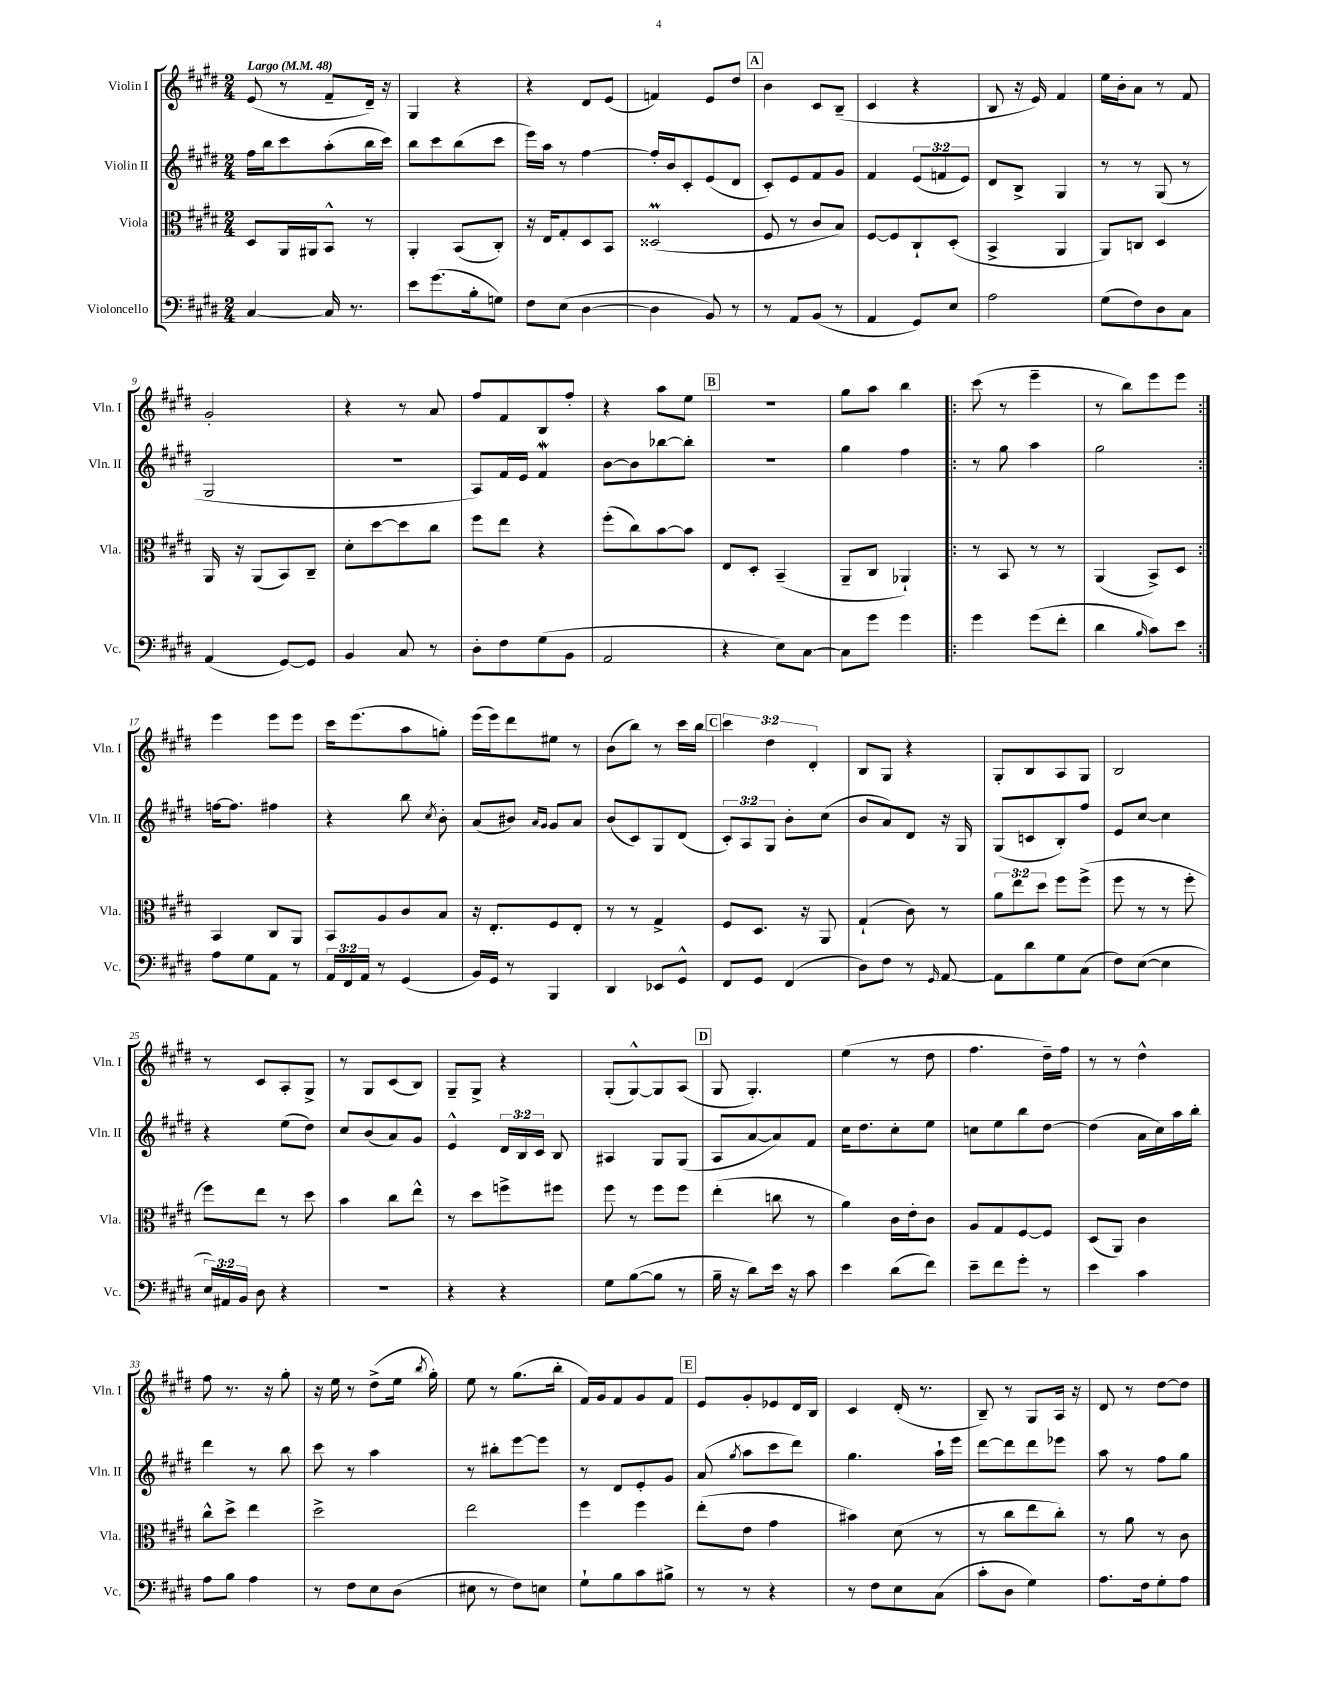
<<
\new StaffGroup <<
\new Staff = "s0" \with { instrumentName = "Violin I" shortInstrumentName = "Vln. I" } {
    \clef treble \key e \major \numericTimeSignature \time 2/4 \override Staff.TupletNumber.text = #tuplet-number::calc-fraction-text \tempo "Largo" 4 = 48
    \autoBeamOff e'8( r8 fis'8[-- dis'16]--) r16 |
    gis4 r4 |
    r4 dis'8[ e'8]( |
    f'4) e'8[ dis''8] |
    \mark \markup { \box "A" } b'4 cis'8[ b8]--( |
    cis'4 r4 |
    b8 r16 e'16) fis'4 |
    e''16[ b'16-. a'8] r8 fis'8 |
    gis'2-. |
    r4 r8 a'8 |
    fis''8[ fis'8 b8 fis''8]-. |
    r4 a''8[ e''8] |
    \mark \markup { \box "B" } r2 |
    gis''8[ a''8] b''4 |
    \repeat volta 2 { cis'''8( r8 e'''4-- |
    r8 b''8[) e'''8 e'''8] | }
    e'''4 e'''8[ e'''8] |
    cis'''16[ e'''8.( a''8 g''8]-.) |
    e'''16[( e'''16) dis'''8 eis''8] r8 |
    b'8[( b''8]) r8 cis'''16[ b''16] |
    \mark \markup { \box "C" } \tuplet 3/2 { cis'''4 dis''4 dis'4-. } |
    b8[ gis8] r4 |
    gis8[-. b8 a8 gis8] |
    b2 |
    r8 cis'8[ a8-. gis8]-> |
    r8 gis8[ cis'8( b8]) |
    gis8[-- gis8]-> r4 |
    gis8[-.( gis8~-^) gis8 a8]( |
    \mark \markup { \box "D" } gis8 gis4.-.) |
    e''4( r8 dis''8 |
    fis''4. dis''16[--) fis''16] |
    r8 r8 dis''4-^ |
    fis''8 r8. r16 gis''8-. |
    r16 e''16 r8 dis''8[->( e''16] \acciaccatura { b''8 } gis''16-.) |
    e''8 r8 gis''8.[( b''16]-. |
    fis'16[) gis'16 fis'8 gis'8 fis'8] |
    \mark \markup { \box "E" } e'8[ gis'8-. ees'8 dis'16 b16] |
    cis'4 dis'16-.( r8. |
    b8--) r8 gis8[ a16] r16 |
    dis'8 r8 dis''8[~ dis''8] \bar "|." |
}
\new Staff = "s1" \with { instrumentName = "Violin II" shortInstrumentName = "Vln. II" } {
    \clef treble \key e \major \numericTimeSignature \time 2/4 \override Staff.TupletNumber.text = #tuplet-number::calc-fraction-text
    \autoBeamOff fis''16[ b''16 cis'''8 a''8-.( b''16 cis'''16]) |
    b''8[ cis'''8 b''8( cis'''8] |
    e'''16[) a''16] r8 fis''4~ |
    fis''16[-. b'16 cis'8-. e'8( dis'8] |
    \mark \markup { \box "A" } cis'8[-.) e'8 fis'8 gis'8] |
    fis'4 \tuplet 3/2 { e'8[( f'8 e'8]) } |
    dis'8[ b8]-> gis4 |
    r8 r8 gis8( r8 |
    gis2 |
    r2 |
    a8[) fis'16 e'16] fis'4\mordent |
    b'8[~ b'8 bes''8~ bes''8]-. |
    \mark \markup { \box "B" } R2 |
    gis''4 fis''4 |
    \repeat volta 2 { r8 gis''8 a''4 |
    gis''2 | }
    f''16[~ f''8.] fis''4 |
    r4 b''8 \acciaccatura { cis''8 } b'8-. |
    a'8[( bis'8]) \grace { a'16[ gis'16] } gis'8[ a'8] |
    b'8[( cis'8) gis8 dis'8]( |
    \mark \markup { \box "C" } \tuplet 3/2 { cis'8[-.) a8 gis8] } b'8[-. cis''8]( |
    b'8[ a'8) dis'8] r16 gis16 |
    gis8[( c'8 b8-.) fis''8] |
    e'8[ cis''8]~ cis''4 |
    r4 e''8[( dis''8]) |
    cis''8[ b'8( a'8) gis'8] |
    e'4-^ \tuplet 3/2 { dis'16[ b16 cis'16] } b8 |
    ais4 gis8[ gis8]( |
    \mark \markup { \box "D" } a8[ a'8~ a'8) fis'8] |
    cis''16[ dis''8. cis''8-. e''8] |
    c''8[ e''8 b''8 dis''8]~ |
    dis''4( a'16[ cis''16) a''16 b''16]-. |
    dis'''4 r8 b''8 |
    cis'''8 r8 a''4 |
    r8 bis''8[-. e'''8~ e'''8] |
    r8 dis'8[ e'8-. gis'8] |
    \mark \markup { \box "E" } a'8( \acciaccatura { gis''8 } a''8[ cis'''8 dis'''8]) |
    gis''4. a''16[-! e'''16] |
    dis'''8[~ dis'''8 dis'''8 ees'''8] |
    a''8 r8 fis''8[ gis''8] \bar "|." |
}
\new Staff = "s2" \with { instrumentName = "Viola" shortInstrumentName = "Vla." } {
    \clef alto \key e \major \numericTimeSignature \time 2/4 \override Staff.TupletNumber.text = #tuplet-number::calc-fraction-text
    \autoBeamOff dis8[ a,16 ais,16 b,8]-^ r8 |
    a,4-. b,8[( cis8]-.) |
    r16 e16[ gis8-. dis8 b,8] |
    disis2\prall( |
    \mark \markup { \box "A" } fis8 r8 cis'8[ b8]) |
    fis8[~ fis8 cis8-! dis8]-.( |
    b,4-> a,4 |
    a,8[) c8] dis4 |
    a,16 r16 a,8[( b,8) cis8]-- |
    dis'8[-. dis''8~ dis''8 cis''8] |
    fis''8[ e''8] r4 |
    fis''8[-.( cis''8) b'8~ b'8] |
    \mark \markup { \box "B" } e8[ dis8]-. b,4--( |
    a,8[-- cis8] aes,4-!) |
    \repeat volta 2 { r8 b,8 r8 r8 |
    a,4( b,8[->) dis8] | }
    b,4 cis8[ a,8] |
    b,8[ a8 cis'8 b8] |
    r16 e8.[-. fis8 e8]-. |
    r8 r8 gis4-> |
    \mark \markup { \box "C" } fis8[ dis8.] r16 a,8 |
    gis4-!( cis'8) r8 |
    \tuplet 3/2 { a'8[ e''8 dis''8] } fis''8[ fis''8]->( |
    fis''8 r8 r8 fis''8-. |
    fis''8[) e''8] r8 dis''8 |
    b'4 cis''8[ e''8]-^ |
    r8 dis''8[ f''8-> fis''8] |
    fis''8 r8 fis''8[ fis''8] |
    \mark \markup { \box "D" } e''4-.( c''8 r8 |
    a'4) cis'16[ e'16-. cis'8] |
    a8[ gis8 fis8~ fis8] |
    dis8[( a,8]) cis'4 |
    cis''8[-^ dis''8]-> e''4 |
    dis''2-> |
    e''2 |
    fis''4 fis''4 |
    \mark \markup { \box "E" } e''8[-.( e'8] gis'4 |
    bis'4) dis'8( r8 |
    r8 cis''8[ e''8 cis''8]-.) |
    r8 a'8 r8 cis'8 \bar "|." |
}
\new Staff = "s3" \with { instrumentName = "Violoncello" shortInstrumentName = "Vc." } {
    \clef bass \key e \major \numericTimeSignature \time 2/4 \override Staff.TupletNumber.text = #tuplet-number::calc-fraction-text
    \autoBeamOff cis4~ cis16 r8. |
    e'8[ gis'8.( b16-. g8]) |
    fis8[ e8]( dis4~ |
    dis4 b,8) r8 |
    \mark \markup { \box "A" } r8 a,8[ b,8]( r8 |
    a,4 gis,8[) e8] |
    a2 |
    gis8[( fis8) dis8 cis8] |
    a,4( gis,8[~) gis,8] |
    b,4 cis8 r8 |
    dis8[-. fis8 gis8( b,8] |
    a,2 |
    \mark \markup { \box "B" } r4 e8[) cis8]~ |
    cis8[ gis'8] gis'4 |
    \repeat volta 2 { gis'4 gis'8[( fis'8]-. |
    dis'4 \grace { b16 } cis'8[) e'8] | }
    a8[ gis8 a,8] r8 |
    \tuplet 3/2 { a,16[ fis,16 a,16] } r8 gis,4( |
    b,16[) gis,16] r8 b,,4 |
    dis,4 ees,8[ gis,8]-^ |
    \mark \markup { \box "C" } fis,8[ gis,8] fis,4( |
    dis8[) fis8] r8 \grace { gis,16 } a,8~ |
    a,8[ dis'8 gis8 cis8]( |
    fis8[) e8]~( e4 |
    \tuplet 3/2 { e16[) ais,16 b,16] } dis8 r4 |
    r2 |
    r4 r4 |
    gis8[ b8~( b8] r8 |
    \mark \markup { \box "D" } b16-- r16 dis'8[) e'16] r16 cis'8 |
    e'4 dis'8[( fis'8]) |
    e'8[-- fis'8 gis'8]-. r8 |
    e'4 cis'4 |
    a8[ b8] a4 |
    r8 fis8[ e8 dis8]( |
    eis8 r8 fis8[) e8] |
    gis8[-! b8 cis'8 bis8]-> |
    \mark \markup { \box "E" } r8 r8 r4 |
    r8 fis8[ e8 cis8]( |
    cis'8[-. dis8] gis4) |
    a8.[ fis16 gis8-. a8] \bar "|." |
}
>>
>>
